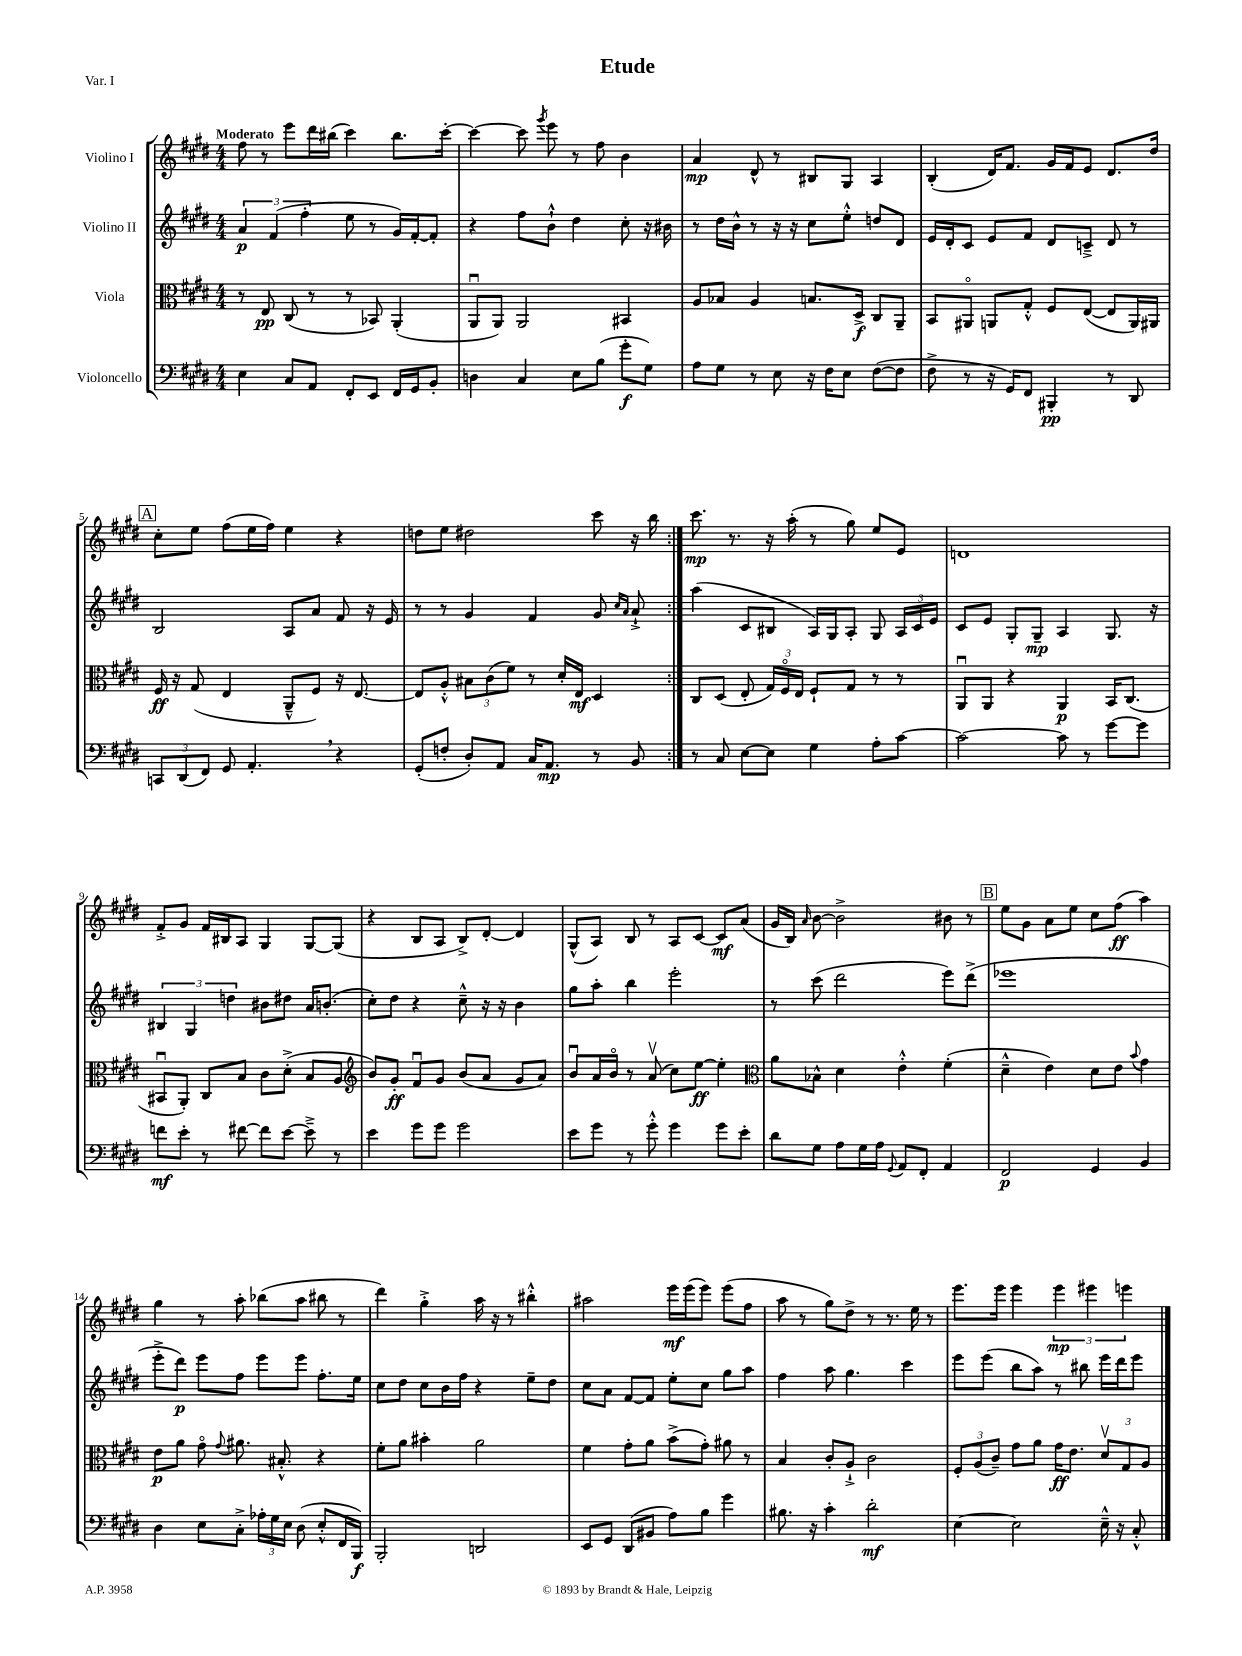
\header { title = "Etude" piece = "Var. I" }
<<
\new StaffGroup <<
\new Staff = "s0" \with { instrumentName = "Violino I" } {
    \clef treble \key e \major \numericTimeSignature \time 4/4 \tempo "Moderato"
    \autoBeamOff \repeat volta 2 { fis''8 r8 e'''8[ dis'''16 bis''16]( cis'''4) bis''8.[ cis'''16]~-. |
    cis'''4~ cis'''8 \acciaccatura { gis'''8 } e'''8 r8 fis''8 b'4 |
    a'4\mp dis'8-^ r8 bis8[ gis8] a4 |
    b4-.( dis'16[) fis'8.] gis'16[ fis'16 e'8] dis'8.[ dis''16] |
    \mark \markup { \box "A" } cis''8[-. e''8] fis''8[( e''16 fis''16]) e''4 r4 |
    d''8[ e''8] dis''2 cis'''8 r16 b''16 | }
    cis'''8.\mp r8. r16 a''16-.( r8 gis''8) e''8[ e'8] |
    d'1 |
    fis'8[-.-> gis'8] fis'16[ bis16 a8] gis4 gis8[~ gis8]( |
    r4 b8[ a8] b8[->) dis'8]~-. dis'4 |
    gis8[-^( a8]) b8 r8 a8[ cis'8]~ cis'8[\mf a'8]( |
    gis'16[ b16]) \grace { a'16 } b'8~ b'2-> bis'8 r8 |
    \mark \markup { \box "B" } e''8[ gis'8] a'8[ e''8] cis''8[ fis''8]\ff( a''4) |
    gis''4 r8 a''8-. bes''8[( a''8] bis''8 r8 |
    dis'''4) gis''4-.-> a''16 r16 r8 bis''4-.-^ |
    ais''2 e'''16[\mf e'''16( e'''8]) e'''8[( fis''8] |
    a''8 r8 gis''8[) dis''8]-> r8 r8. e''16 r8 |
    e'''8.[ e'''16] e'''4 \tuplet 3/2 { e'''4\mp eis'''4 e'''4 } \bar "|." |
}
\new Staff = "s1" \with { instrumentName = "Violino II" } {
    \clef treble \key e \major \numericTimeSignature \time 4/4
    \autoBeamOff \repeat volta 2 { \tuplet 3/2 { a'4\p fis'4( fis''4-. } e''8 r8 gis'16[) fis'16~-. fis'8]-. |
    r4 fis''8[ b'8]-!-^ dis''4 cis''8-. r16 bis'16 |
    r8 dis''16[ b'16]-^ r8 r16 r16 cis''8[ e''8]-.-^ d''8[ dis'8] |
    e'16[ dis'16-. cis'8] e'8[ fis'8] dis'8[ c'8]---> dis'8 r8 |
    \mark \markup { \box "A" } b2 a8[ a'8] fis'8 r16 e'16 |
    r8 r8 gis'4 fis'4 gis'8 \grace { cis''16[ a'16] } a'8-!-> | }
    a''4( cis'8[ bis8] a16[) gis16 a8]-. gis8 \tuplet 3/2 { a16[ cis'16 e'16] } |
    cis'8[ e'8] gis8[-. gis8]--\mp a4 gis8. r16 |
    \tuplet 3/2 { bis4 gis4 d''4 } bis'8[ dis''8] a'16[ b'8.]-.( |
    cis''8[-.) dis''8] r4 cis''8---^ r16 r16 b'4 |
    gis''8[ a''8]-. b''4 e'''2-. |
    r8 cis'''8( dis'''2 e'''8[) dis'''8]->( |
    \mark \markup { \box "B" } ees'''1 |
    e'''8[-.-> dis'''8]\p) e'''8[ fis''8] e'''8[ e'''8] fis''8.[-. e''16] |
    cis''8[ dis''8] cis''8[ b'16 fis''16] r4 e''8[-- dis''8] |
    cis''8[ a'8] fis'8[~ fis'8] e''8[-. cis''8] gis''8[ a''8] |
    fis''4 a''8 gis''4. cis'''4 |
    e'''8[ e'''8]( b''8[ a''8]) r8 bis''8 e'''16[ dis'''16 e'''8] \bar "|." |
}
\new Staff = "s2" \with { instrumentName = "Viola" } {
    \clef alto \key e \major \numericTimeSignature \time 4/4
    \autoBeamOff \repeat volta 2 { r8 e8\pp cis8( r8 r8 bes,8) a,4-.( |
    a,8[\downbow a,8]) a,2 bis,4 |
    a8[ bes8] a4 b8.[ dis16]->\f cis8[ a,8]-- |
    b,8[ ais,8]\flageolet a,8[ gis8]-.-^ fis8[ e8]~( e8[ a,16) ais,16] |
    \mark \markup { \box "A" } fis16\ff r16 gis8( e4 a,8[---^ fis8]) r16 e8.~ |
    e8[ a8]-.-^ \tuplet 3/2 { bis8[ cis'8( fis'8]) } r8 dis'16[-. e16]\mf dis4 | }
    cis8[ dis8]( e8-. \tuplet 3/2 { gis16[) fis16\flageolet e16] } fis8[-! gis8] r8 r8 |
    a,8[\downbow a,8] r4 a,4\p b,16[ cis8.]( |
    bis,8[\downbow a,8]-.) cis8[ b8] cis'8[ dis'8]-.->( b8[ a8] |
    \clef treble b'8[) gis'8]-.\ff fis'8[\downbow gis'8] b'8[( a'8] gis'8[ a'8]) |
    b'8[\downbow a'16 b'16]\flageolet r8 a'8\upbow( cis''8[) e''8]~\ff e''4-. |
    \clef alto a'8[ bes8]-^ dis'4 e'4-.-^ fis'4-.( |
    \mark \markup { \box "B" } dis'4---^ e'4) dis'8[ e'8] \appoggiatura { b'8 } gis'4 |
    e'8[\p a'8] gis'8\flageolet \appoggiatura { gis'8 } ais'8. bis8.-.-^ r4 |
    fis'8[-. a'8] bis'4-. a'2 |
    fis'4 gis'8[-. a'8] b'8[->( gis'8]-.) ais'8 r8 |
    b4 cis'8[-. a8]-!-> cis'2 |
    \tuplet 3/2 { fis8[-. a8( cis'8]--) } gis'8[ a'8] gis'16[\ff e'8.] \tuplet 3/2 { dis'8[\upbow gis8 a8] } \bar "|." |
}
\new Staff = "s3" \with { instrumentName = "Violoncello" } {
    \clef bass \key e \major \numericTimeSignature \time 4/4
    \autoBeamOff \repeat volta 2 { e4 cis8[ a,8] fis,8[-. e,8] fis,16[ gis,16 b,8]-. |
    d4 cis4 e8[ b8]( gis'8[-.\f gis8]) |
    a8[ gis8] r8 e8 r16 fis16[ e8] fis8[~( fis8] |
    fis8-> r8 r16 gis,16[) fis,8] bis,,4-.\pp r8 dis,8 |
    \mark \markup { \box "A" } \tuplet 3/2 { c,8[ dis,8( fis,8]) } gis,8 a,4.-. \breathe r4 |
    gis,8[-.( f8]-. dis8[-.) a,8] cis16[ a,8.]\mp r8 b,8 | }
    r8 cis8 e8[~ e8] gis4 a8[-. cis'8]~ |
    cis'2~ cis'8 r8 gis'8[~ gis'8] |
    f'8[\mf e'8]-. r8 fis'8~ fis'8[ e'8]~ e'8---> r8 |
    e'4 gis'8[ gis'8] gis'2 |
    e'8[ gis'8] r8 gis'8-.-^ gis'4 gis'8[ e'8]-. |
    dis'8[ gis8] a8[ gis16 a16] \appoggiatura { gis,8 } a,8[ fis,8]-. a,4 |
    \mark \markup { \box "B" } fis,2\p gis,4 b,4 |
    dis4 e8[ cis8]-.-> \tuplet 3/2 { aes16[-. gis16 e16] } dis8( e8[-.-^ fis,16 b,,16]\f) |
    b,,2-. d,2 |
    e,8[ gis,8] dis,8[( bis,8] a8[) b8] gis'4 |
    bis8. r16 cis'4-. dis'2-.\mf |
    e4~ e2 e16---^ r16 cis8-.-^ \bar "|." |
}
>>
>>
